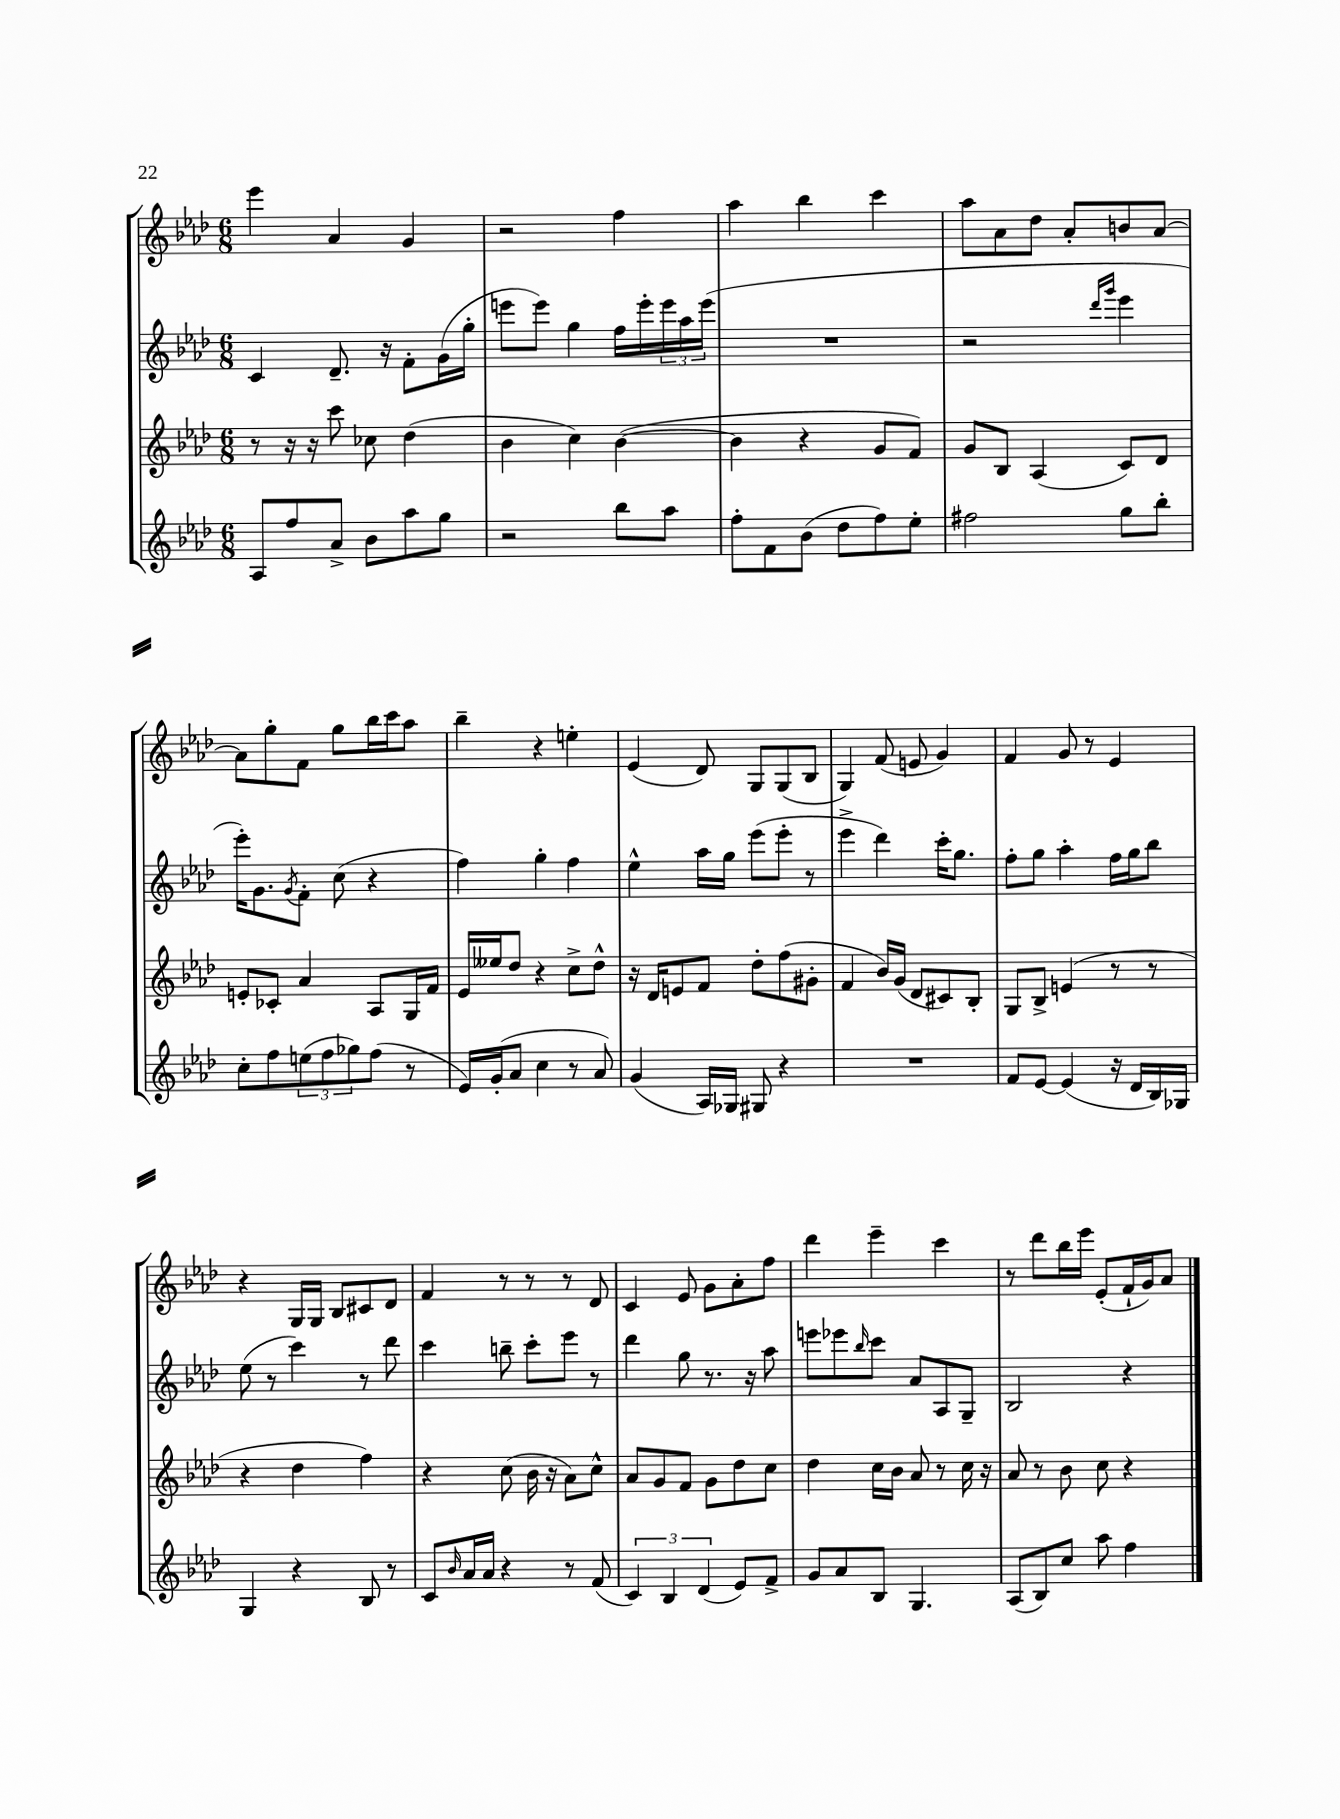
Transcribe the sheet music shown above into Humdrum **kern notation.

**kern	**kern	**kern	**kern
*staff4	*staff3	*staff2	*staff1
*clefG2	*clefG2	*clefG2	*clefG2
*k[b-e-a-d-]	*k[b-e-a-d-]	*k[b-e-a-d-]	*k[b-e-a-d-]
*M6/8	*M6/8	*M6/8	*M6/8
8A-	8r	4c	4eee-
8ff	16r	.	.
.	16r	.	.
8a-^	8ccc	8.d-~	4a-
8b-	8cc-	.	.
.	.	16r	.
8aa-	(4dd-	8f'	4g
8gg	.	(16g	.
.	.	16gg'	.
=	=	=	=
2r	4b-	8eee	2r
.	.	8eee)	.
.	4cc)	4gg	.
8bb-	([4b-	16ff	4ff
.	.	16eee'	.
8aa-	.	24eee	.
.	.	24aa-	.
.	.	(24eee	.
=	=	=	=
8ff'	4b-]	2.r	4aa-
8f	.	.	.
(8b-	4r	.	4bb-
8dd-	.	.	.
8ff)	8g	.	4ccc
8ee-'	8f)	.	.
=	=	=	=
2ff#	8g	2r	8aa-
.	8B-	.	8a-
.	(4A-	.	8dd-
.	.	.	8a-'
.	.	16qqddd-	.
.	.	16qqggg	.
8gg	8c)	4eee-	8b
8bb-'	8d-	.	[8a-
=	=	=	=
8cc'	8e'	16eee-')	8a-]
.	.	8.g	.
8ff	8c-'	.	8gg'
.	.	8qg	.
(12ee	4a-	8f'	8f
12ff	.	.	.
.	.	(8cc	8gg
12gg-)	.	.	.
(8ff	8A-	4r	16bb-
.	.	.	16ccc
8r	16G	.	8aa-
.	16f	.	.
=	=	=	=
16e-)	16e-	4ff)	4bb-~
(16g'	16ee--	.	.
8a-	8dd-	.	.
4cc	4r	4gg'	4r
8r	8cc^	4ff	4ee'
8a-)	8dd-^^	.	.
=	=	=	=
(4g	16r	4ee-^^	(4e-
.	16d-	.	.
.	8e	.	.
16A-)	8f	16aa-	8d-)
16G-	.	16gg	.
8G#	8dd-'	(8eee-	8G
4r	(8ff	8eee-'	(8G
.	8g#'	8r	8B-
=	=	=	=
2.r	4f	4eee-^	4G)
.	16b-)	4ddd-)	(8f
.	(16g	.	.
.	8d-	.	8e
.	8c#)	16ccc'	4g)
.	.	8.gg	.
.	8B-'	.	.
=	=	=	=
8f	8G	8ff'	4f
[8e-	8B-^	8gg	.
(4e-]	(4e	4aa-'	8g
.	.	.	8r
16r	8r	16ff	4e-
16d-	.	16gg	.
16B-)	8r	8bb-	.
16G-	.	.	.
=	=	=	=
4G	4r	(8ee-	4r
.	.	8r	.
4r	4dd-	4ccc)	16G
.	.	.	16G
.	.	.	8B-
8B-	4ff)	8r	8c#
8r	.	8ddd-	8d-
=	=	=	=
8c	4r	4ccc	4f
16qqb-	.	.	.
16a-	.	.	.
16a-	.	.	.
4r	(8cc	8bb~	8r
.	16b-	8ccc'	8r
.	16r	.	.
8r	8a-)	8eee-	8r
(8f	8cc^^	8r	8d-
=	=	=	=
6c)	8a-	4ddd-	4c
.	8g	.	.
6B-	.	.	.
.	8f	8gg	8e-
(6d-	.	.	.
.	8g	8.r	8g
8e-)	8dd-	.	8a-'
.	.	16r	.
8f^	8cc	8aa-	8ff
=	=	=	=
8g	4dd-	8eee	4ddd-
8a-	.	8eee-	.
.	.	16qqbb-	.
8B-	16cc	8ccc	4eee-~
.	16b-	.	.
4.G	8a-	8a-	.
.	8r	8A-	4ccc
.	16cc	8G~	.
.	16r	.	.
=	=	=	=
(8A-	8a-	2B-	8r
8B-)	8r	.	8ddd-
8cc	8b-	.	16bb-
.	.	.	16eee-
8aa-	8cc	.	(8e-'
4ff	4r	4r	16f`
.	.	.	16g)
.	.	.	8a-
==	==	==	==
*-	*-	*-	*-
